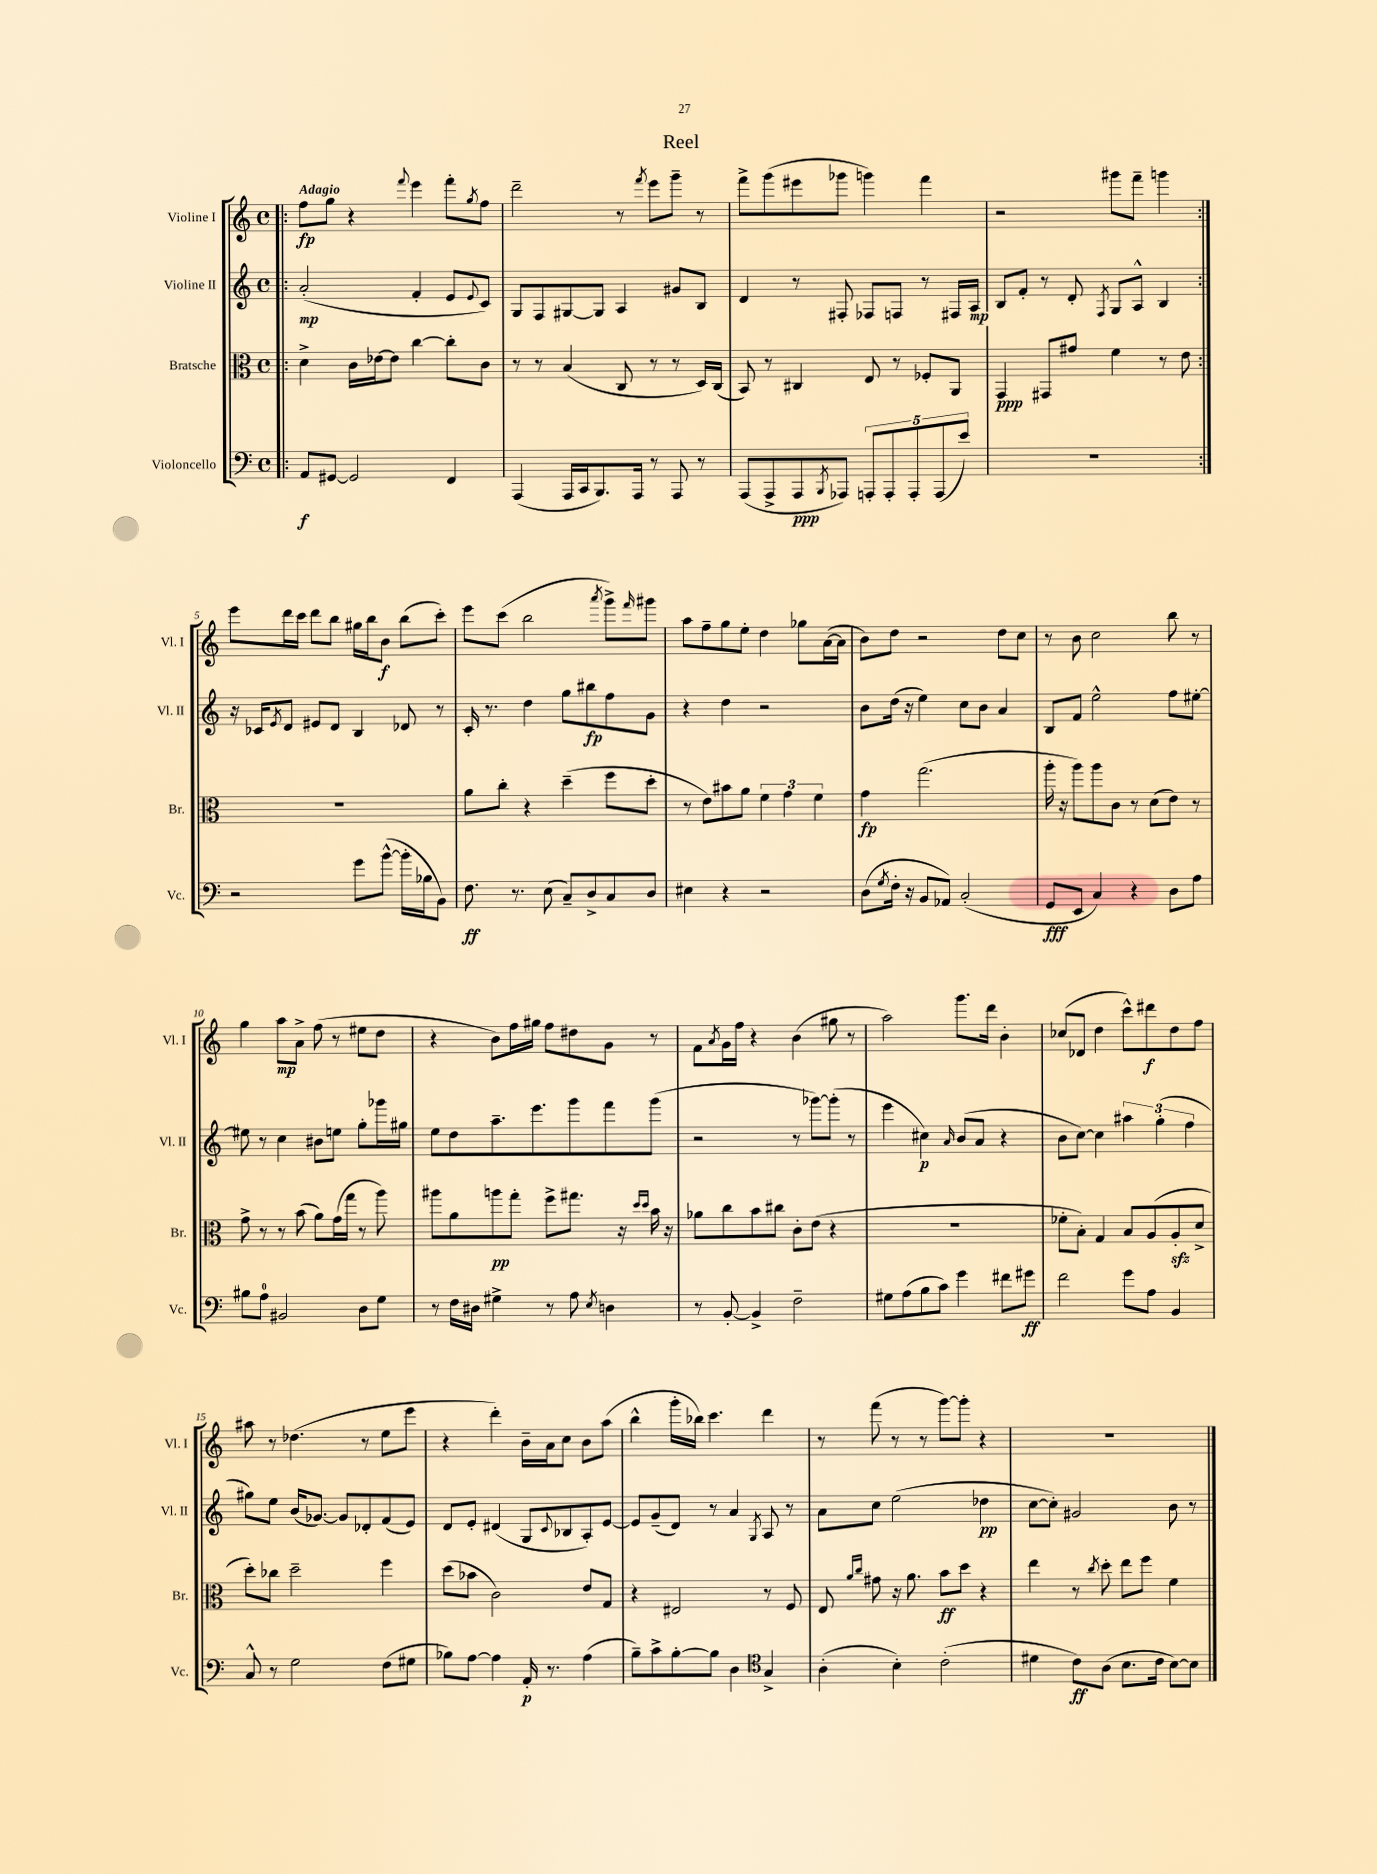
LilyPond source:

\header { title = "Reel" }
<<
\new StaffGroup <<
\new Staff = "s0" \with { instrumentName = "Violine I" shortInstrumentName = "Vl. I" } {
    \clef treble \key c \major \defaultTimeSignature \time 4/4 \tempo "Adagio"
    \repeat volta 2 { \bar ".|:" f''8\fp g''8 r4 \appoggiatura { f'''8 } e'''4 f'''8-. \acciaccatura { g''8 } f''8 |
    d'''2-- r8 \acciaccatura { f'''8 } e'''8 g'''8-- r8 |
    f'''8-> g'''8( eis'''8 ges'''8 g'''4) f'''4 |
    r2 gis'''8 f'''8-- g'''4 | }
    e'''8 d'''16 c'''16 d'''8 b''8 gis''16 b''16 b'8\f b''8( c'''8-.) |
    e'''8 c'''8( b''2 \acciaccatura { a'''8 } g'''8->) \grace { f'''16 } gis'''8 |
    a''8 f''8-- g''8 e''8-. d''4 ges''8 a'16~( a'16 |
    b'8) d''8 r2 d''8 c''8 |
    r8 b'8 c''2 b''8 r8 |
    g''4 a''8\mp a'8-> f''8( r8 eis''8 d''8 |
    r4 b'8) f''16 gis''16 f''8 dis''8 g'8 r8 |
    f'8 \acciaccatura { a'8 } g'16 f''16 r4 b'4( gis''8 r8 |
    a''2) g'''8. d'''16 b'4-. |
    ces''8( des'8 d''4 c'''8-^) dis'''8\f d''8 f''8 |
    ais''8 r8 des''4.( r8 e''8 e'''8 |
    r4 d'''4-.) b'16-- a'16 c''8 b'8 a''8( |
    b''4-^ g'''16-. bes''16) c'''4. d'''4 |
    r8 f'''8( r8 r8 g'''8~) g'''8-. r4 |
    R1 \bar "|." |
}
\new Staff = "s1" \with { instrumentName = "Violine II" shortInstrumentName = "Vl. II" } {
    \clef treble \key c \major \defaultTimeSignature \time 4/4
    \repeat volta 2 { \bar ".|:" a'2-.\mp( f'4-. e'8 \appoggiatura { e'8 } c'8) |
    g8 f8 gis8~ gis8 a4 gis'8 b8 |
    d'4 r8 fis8-. fes8 f8 r8 fis16 a16\mp |
    b8 f'8-. r8 d'8-. \acciaccatura { f8 } g8 a8-^ b4 | }
    r16 ces'16 \acciaccatura { e'8 } d'8 eis'8 d'8 b4 des'8 r8 |
    c'16-. r8. d''4 g''8 bis''8\fp f''8 g'8 |
    r4 d''4 r2 |
    b'8 d''16( r16 e''4) c''8 b'8 a'4 |
    b8 f'8 e''2-^ f''8 eis''8~-. |
    eis''8 r8 c''4 bis'8 e''8 g''8-. ges'''16 gis''16 |
    e''8 d''8 a''8.-- e'''8. g'''8 f'''8 g'''8( |
    r2 r8 ges'''8~) ges'''8-.( r8 |
    e'''4 cis''4\p) \grace { a'16 } b'8( a'8 r4 |
    b'8 c''8~) c''4 \tuplet 3/2 { ais''4 g''4-.( f''4 } |
    gis''8) e''8 b'16( ges'8.~) ges'8 des'8-. f'8( e'8) |
    d'8 e'8-. dis'4( g8 \appoggiatura { c'8 } bes8 a8-.) e'8~ |
    e'8 g'8--( d'8) r8 a'4 \acciaccatura { g8 } a8 r8 |
    a'8 c''8 e''2( des''4\pp |
    c''8~ c''8-.) gis'2 b'8 r8 \bar "|." |
}
\new Staff = "s2" \with { instrumentName = "Bratsche" shortInstrumentName = "Br." } {
    \clef alto \key c \major \defaultTimeSignature \time 4/4
    \repeat volta 2 { \bar ".|:" d'4-> c'16 ees'16~ ees'8 c''4~ c''8-. c'8 |
    r8 r8 b4( c8 r8 r8 d16) c16( |
    b,8) r8 cis4 e8 r8 fes8-. a,8 |
    g,4\ppp gis,8 gis'8 f'4 r8 e'8 | }
    R1 |
    a'8 c''8-. r4 d''4--( f''8 d''8-. |
    r8 e'8) bis'8 a'8 \tuplet 3/2 { f'4 g'4 f'4 } |
    g'4\fp g''2.( |
    a''16-. r16 a''8) a''8 c'8 r8 d'8( e'8) r8 |
    g'8-> r8 r8 b'8( a'8) g'16( g''16 r8 a''8) |
    ais''8 a'8 a''8\pp g''8-. f''8-> gis''8. r16 \grace { d''16 d''16 } b'16 r16 |
    aes'8 c''8 b'8 cis''8 c'8-. e'8( r4 |
    R1 |
    fes'8-. b8-.) g4 b8 a8( a8-.\sfz d'8-> |
    d''8-.) ces''8 d''2-- f''4 |
    d''8( bes'8 c'2) e'8 g8 |
    r4 eis2 r8 f8 |
    e8 \grace { a'16 c''16 } gis'8 r16 a'8. b'8\ff d''8 r4 |
    e''4 r8 \acciaccatura { c''8 } d''8-. e''8 f''8 f'4 \bar "|." |
}
\new Staff = "s3" \with { instrumentName = "Violoncello" shortInstrumentName = "Vc." } {
    \clef bass \key c \major \defaultTimeSignature \time 4/4
    \repeat volta 2 { \bar ".|:" a,8\f gis,8~ gis,2 f,4 |
    a,,4( a,,16 c,16 b,,8.) a,,16 r8 a,,8 r8 |
    a,,8( a,,8-> a,,8\ppp \acciaccatura { b,,8 } aes,,8) \tuplet 5/4 { a,,8-. a,,8-. a,,8-. a,,8( e'8) } |
    R1 | }
    r2 g'8 b'8~-^( b'16-. bes16 b,8) |
    f8.\ff r8. e8( c8--) d8-> c8 d8 |
    eis4 r4 r2 |
    d8( \acciaccatura { g8 } f16-. r16 b,8 aes,8) c2-.( |
    g,8\fff e,8 c4) r4 d8 a8 |
    bis8 a8-0 bis,2 d8 g8 |
    r8 f16 dis16 gis4-> r8 a8 \acciaccatura { e8 } d4 |
    r8 b,8~-. b,4-> f2-- |
    gis8 a8( b8 c'8) g'4 fis'8 gis'8\ff |
    f'2 g'8 a8 b,4 |
    c8-^ r8 g2 f8( gis8 |
    bes8) a8~ a4 a,16-.\p r8. a4( |
    b8--) c'8-> b8~-. b8 d4 \clef tenor g4-> |
    a4-.( b4-.) c'2-.( |
    dis'4 c'8\ff) a8( b8. c'16 b8~) b8 \bar "|." |
}
>>
>>
